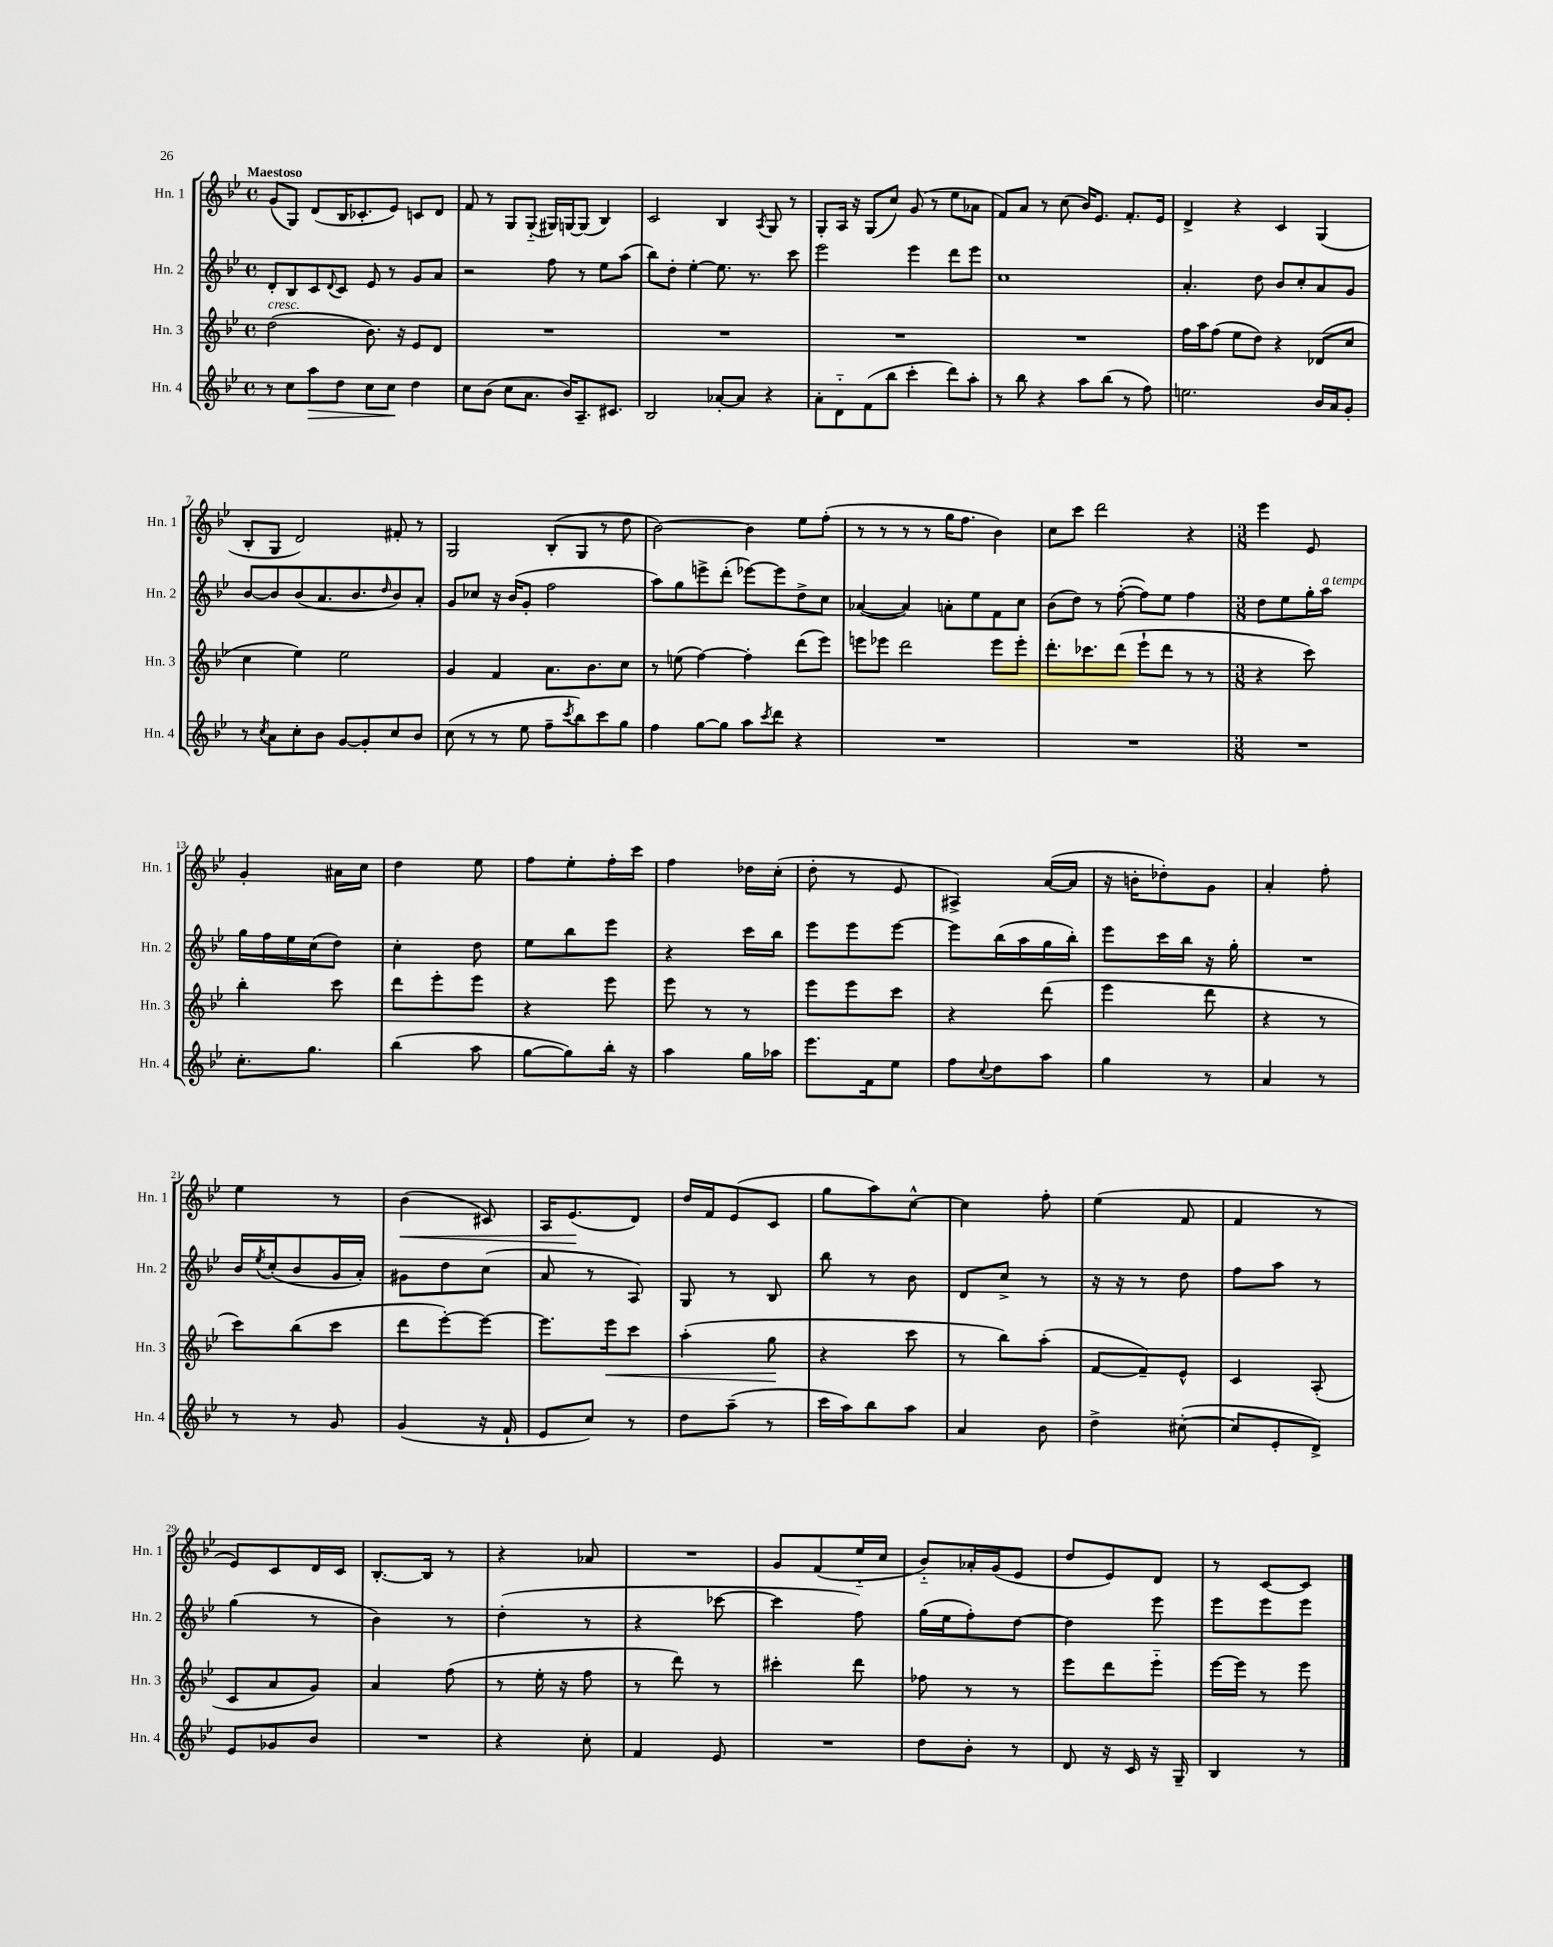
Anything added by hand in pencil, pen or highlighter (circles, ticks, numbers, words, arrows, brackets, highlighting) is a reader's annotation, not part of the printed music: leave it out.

**kern	**kern	**kern	**kern
*staff4	*staff3	*staff2	*staff1
*clefG2	*clefG2	*clefG2	*clefG2
*k[b-e-]	*k[b-e-]	*k[b-e-]	*k[b-e-]
*M4/4	*M4/4	*M4/4	*M4/4
*met(c)	*met(c)	*met(c)	*met(c)
8r	(2dd	8d'	(8g
8cc	.	8B-	8G)
8aa	.	8c	(8d
.	.	8qqd	.
8dd	.	8c	16B-
.	.	.	8.c-'
8cc	8.b-)	8e-	.
8cc	.	8r	8e-)
.	16r	.	.
4dd	8e-	8g	8c
.	8d	8a	8d
=	=	=	=
8cc	1r	2r	8f
(8b-	.	.	8r
8cc	.	.	8G
8.a	.	.	(8G'~
.	.	8ff	16G#)
16b-)	.	.	[16G
8.A~	.	8r	(8G]
.	.	8ee-	4B-)
8.c#	.	.	.
.	.	(8aa	.
=	=	=	=
2B-	1r	8bb-)	2c
.	.	8dd'	.
.	.	[4ee-'	.
[8a-'	.	8.ee-]	4B-
8a-]	.	.	.
.	.	8.r	.
.	.	.	8qA
4r	.	.	8G
.	.	8ccc	8r
=	=	=	=
8a'	1r	2eee-	8G'
8d'~	.	.	16A
.	.	.	16r
(8f	.	.	(8G
8bb-	.	.	8cc)
4ccc'	.	4eee-	(8g
.	.	.	8r
8ddd)	.	8ddd	8ee-
8aa'	.	8eee-	8a-
=	=	=	=
8r	1r	1cc	8f)
8bb-	.	.	8a
4r	.	.	8r
.	.	.	(8cc
8aa	.	.	16b-)
.	.	.	8.e-
(8bb-	.	.	.
8r	.	.	8.f'
8ff)	.	.	.
.	.	.	16e-
=	=	=	=
2.ee	16ff	4.a'	4d^
.	16aa	.	.
.	(8ff	.	.
.	8ee-	.	4r
.	8dd)	8dd	.
.	4r	8b-	4c
.	.	8cc'	.
16b-	(8d-	8a	(4G
16a	.	.	.
8g'	8cc	8g	.
=	=	=	=
8r	4cc	[8b-	8B-'
8qcc	.	.	.
8a	.	8b-]	8G
8cc'	4ee-)	(8b-	2d)
8b-	.	8.a	.
[8g	2ee-	.	.
.	.	8.b-	.
8g']	.	.	.
.	.	16qqdd	.
8cc	.	8b-)	8f#'
8b-	.	8a'	8r
=	=	=	=
(8cc	4g	8g	2G
8r	.	8cc-	.
8r	4f	16r	.
.	.	(16b-	.
8ee-	.	8g'	.
8ff~	8.a	2ff	(8B-'
8qccc	.	.	.
8bb-)	.	.	8G
.	8.b-	.	.
8ccc	.	.	8r
8gg	8cc	.	8dd
=	=	=	=
4ff	8r	8aa)	[2b-)
.	(8ee	8gg	.
[8gg	[4ff)	8eee^	.
8gg]	.	(8ddd'	.
8aa	4ff']	[8eee-)	4b-]
8qccc	.	.	.
8ddd	.	8eee-]	.
4r	(8ddd	8dd^	8ee-
.	8eee-)	8cc	(8ff'
=	=	=	=
1r	8eee	([4a-	8r
.	8eee-	.	8r
.	2ddd	4a-])	8r
.	.	.	8r
.	.	8a'	16gg
.	.	.	8.ff
.	.	8ee-	.
.	8eee-	8f	4b-)
.	8eee-'	8cc	.
=	=	=	=
1r	8.ddd'	(8b-	8cc
.	.	8dd)	8ccc
.	8.ccc-	.	.
.	.	8r	2ddd
.	(8ddd	([8ff'	.
.	8eee-`	8ff])	.
.	8ddd	8ee-	.
.	8r	4ff	4r
.	8r	.	.
=	=	=	=
*M3/8	*M3/8	*M3/8	*M3/8
4.r	4r	8dd	4eee-
.	.	8ee-	.
.	8ccc)	16gg'	8e-
.	.	16aa	.
=	=	=	=
8.cc'	4bb-'	16gg	4g'
.	.	16ff	.
.	.	16ee-	.
8.gg	.	(16cc	.
.	8ccc	8dd)	16a#
.	.	.	16cc
=	=	=	=
(4bb-	8ddd	4cc'	4dd
.	8eee-'	.	.
8aa	8eee-	8dd	8ee-
=	=	=	=
[8gg	4r	8ee-	8ff
8gg])	.	8bb-	8ee-'
16bb-'	8eee-	8eee-	16ff'
16r	.	.	16ccc
=	=	=	=
4aa	8eee-	4r	4ff
.	8r	.	.
16gg	8r	16ccc	16dd-
16aa-	.	16bb-	(16cc'
=	=	=	=
8.eee-	8eee-	8eee-	8dd'
.	8eee-	8eee-	8r
16f	.	.	.
8ee-	8ccc	[8eee-	8e-
=	=	=	=
8ff	4r	8eee-]	4A#^)
8qqcc	.	.	.
8dd	.	(16bb-	.
.	.	16aa	.
8aa	(8ddd	16gg	([16a
.	.	16bb-')	16a]
=	=	=	=
4gg	4eee-	8eee-	16r
.	.	.	16b'
.	.	16ccc	8dd-')
.	.	16bb-	.
8r	8ddd	16r	8g
.	.	16gg'	.
=	=	=	=
4a	4r	4.r	4a'
8r	8r	.	8ff'
=	=	=	=
8r	8ccc)	16b-	4ee-
.	.	8qee-	.
.	.	(16cc'	.
8r	(8bb-	8b-	.
8g	8ccc	16g	8r
.	.	16a')	.
=	=	=	=
(4g	8ddd	8g#	(4b-
.	[8eee-')	8dd	.
16r	8eee-_	(8cc	8c#)
16f`	.	.	.
=	=	=	=
8e-	8.eee-]	8a	16A
.	.	.	(8.e-
8cc)	.	8r	.
.	16eee-	.	.
8r	8ccc	8A)	8d)
=	=	=	=
8dd	(4aa'	8G	16dd
.	.	.	16f
(8aa~	.	8r	(8e-
8r	8gg	8B-	8c
=	=	=	=
16ccc	4r	8bb-	8gg
16aa)	.	.	.
8bb-	.	8r	8aa)
8aa	8ccc	8b-	[8cc^^
=	=	=	=
4a	8r	8d	4cc]
.	8bb-)	8cc^	.
8b-	(8aa'	8r	8ff'
=	=	=	=
4dd^	[8f	16r	(4ee-
.	.	16r	.
.	8f~])	8r	.
([8cc#'	8e-^^	8dd	8f
=	=	=	=
8cc#]	4c	8ff	4f
8e-'	.	8aa	.
8d^)	(8A'	8r	8r
=	=	=	=
8e-	8c	(4gg	8e-)
8g-	8a	.	8c
8b-	8g)	8r	16d
.	.	.	16c
=	=	=	=
4.r	4a	4b-)	[8.B-'
.	.	.	16B-]
.	(8ff	8r	8r
=	=	=	=
4r	8r	(4dd'	4r
.	16ee-'	.	.
.	16r	.	.
8cc'	8ff	8r	8a-
=	=	=	=
4f	8r	4r	4.r
.	8ddd)	.	.
8e-	8r	[8ccc-	.
=	=	=	=
4.r	4ccc#'	4ccc-]	8g
.	.	.	(8f
.	8ddd	8ff)	16ee-'~
.	.	.	16cc
=	=	=	=
8dd	8ff-	(16gg	8b-'~)
.	.	16ee-	.
8b-'	8r	8ff')	16a-'
.	.	.	(16g
8r	8r	[8dd	8e-
=	=	=	=
8d	8eee-	4dd]	8dd
16r	8ddd	.	8e-)
16c	.	.	.
16r	8eee-'~	8eee-	8d
16G~	.	.	.
=	=	=	=
4B-	[16eee-	8eee-	8r
.	16eee-]	.	.
.	8r	8eee-	[8c
8r	8eee-	8eee-	8c]
==	==	==	==
*-	*-	*-	*-
